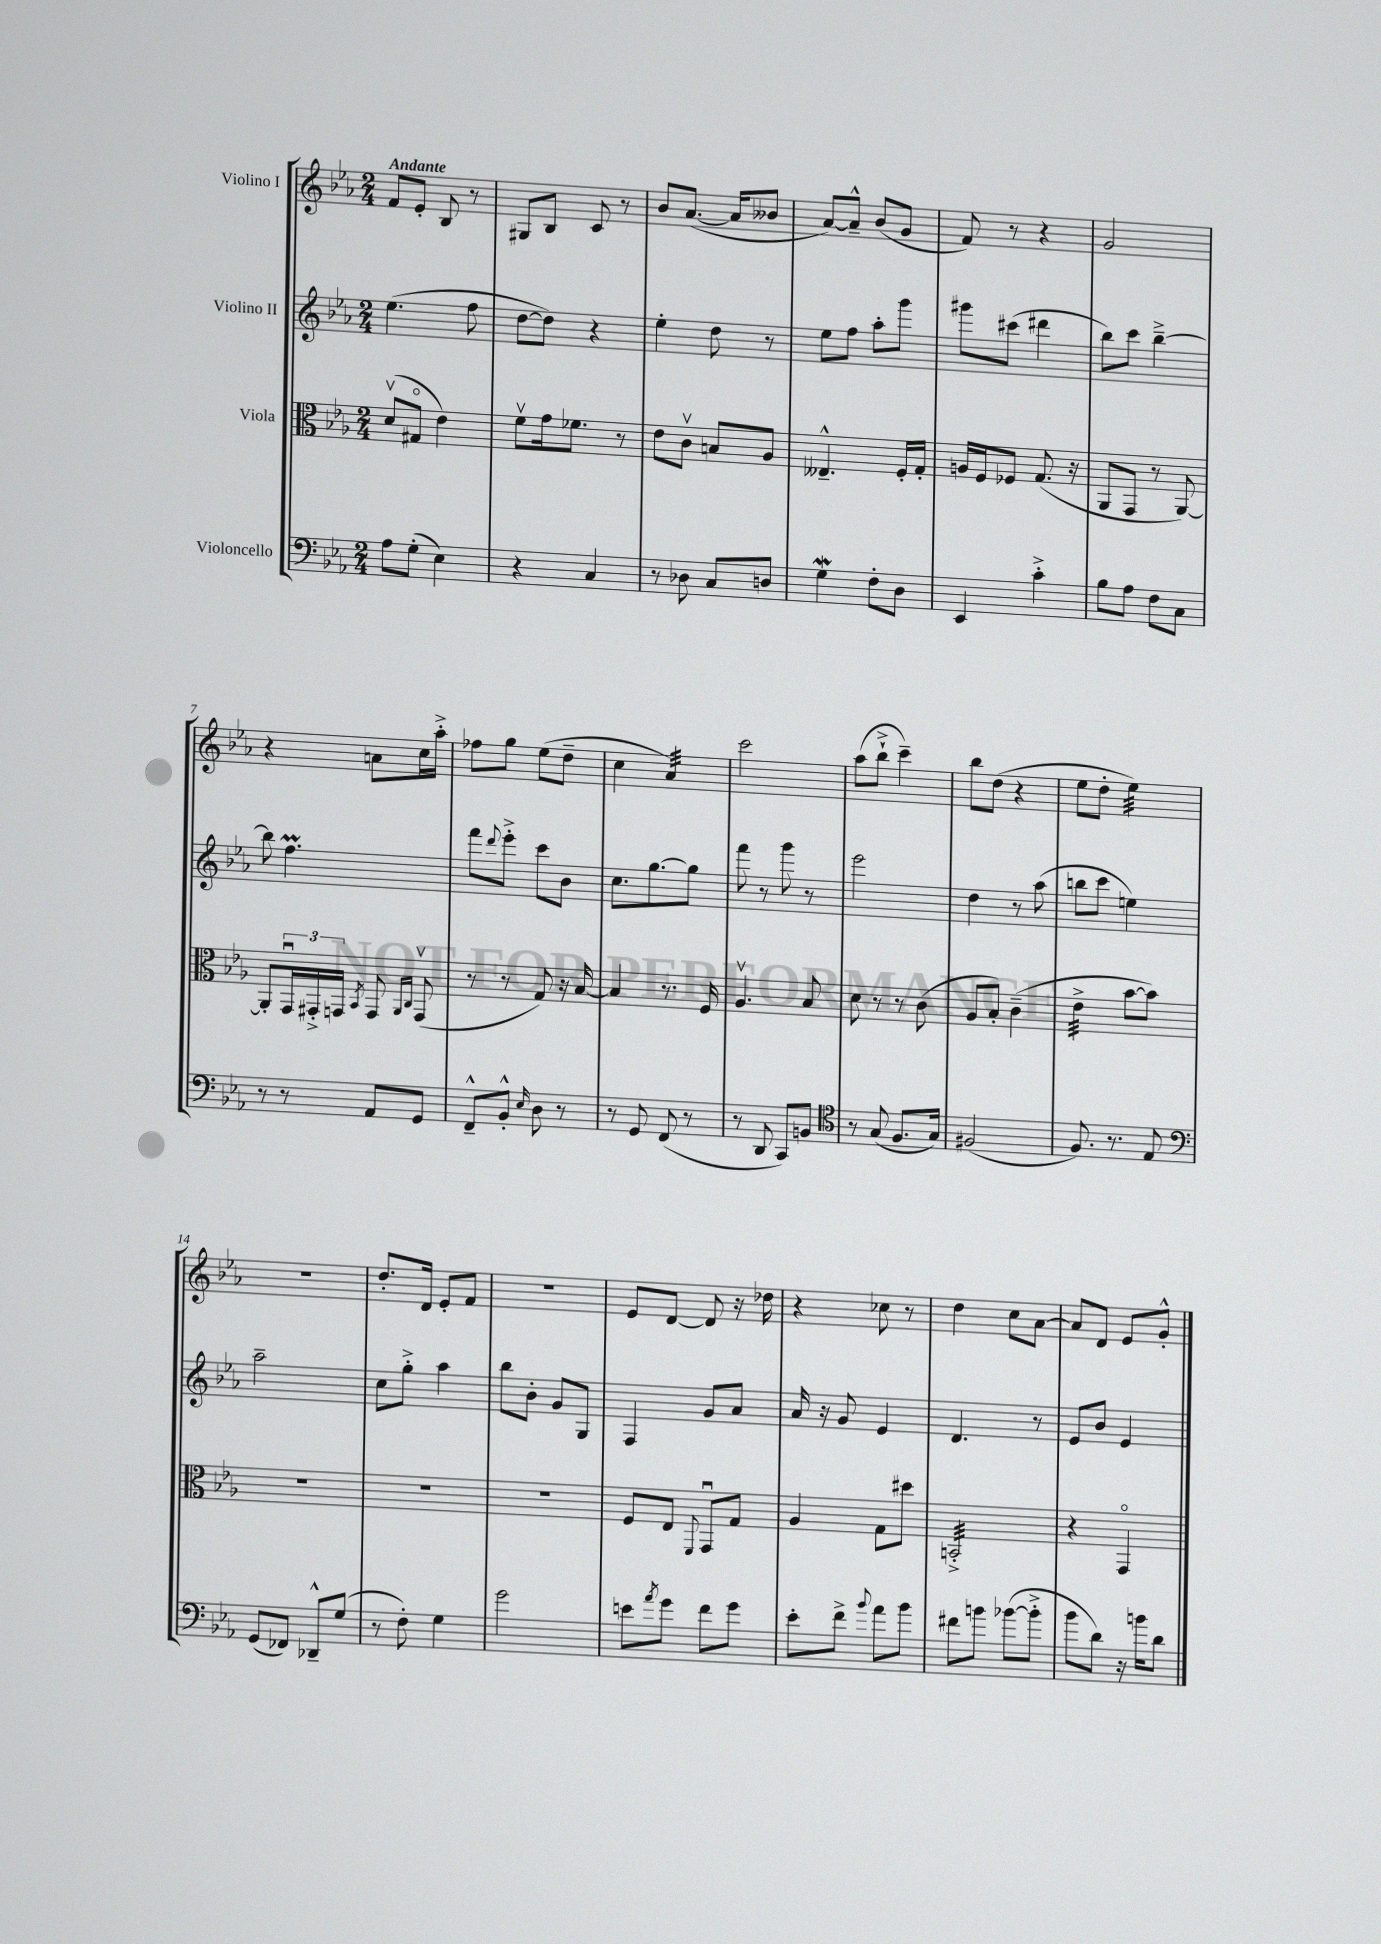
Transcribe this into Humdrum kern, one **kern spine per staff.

**kern	**kern	**kern	**kern
*staff4	*staff3	*staff2	*staff1
*clefF4	*clefC3	*clefG2	*clefG2
*k[b-e-a-]	*k[b-e-a-]	*k[b-e-a-]	*k[b-e-a-]
*M2/4	*M2/4	*M2/4	*M2/4
8A-	(8dv	(4.ee-	8f
(8G'	8G#o	.	8e-'
4E-)	4e-)	.	8B-
.	.	8ff	8r
=	=	=	=
4r	8fv	[8dd	8G#
.	16g	8dd])	8B-
.	8.f-	.	.
4C	.	4r	8c
.	8r	.	8r
=	=	=	=
8r	8e-	4ee-'	8b-
8D-	8cv	.	([8.a-
8C	8B	8dd	.
.	.	.	16a-]
8D	8A-	8r	8b--
=	=	=	=
4G	4.E--~^^	8ee-	[8a-)
.	.	8ff	8a-~^^]
8F'	.	8aa-'	(8b-
8D	16F'	8ggg	8g
.	16G'	.	.
=	=	=	=
4EE-	16A	8ggg#	8f)
.	16F	.	.
.	8F-	(8ccc#	8r
4c'^	(8.G	4ddd#	4r
.	16r	.	.
=	=	=	=
8B-	8AA-	8bb-)	2g
8A-	8GG	8ccc	.
8F	8r	[4bb-~^	.
8C	[8AA-)	.	.
=	=	=	=
8r	8AA-']	8bb-]	4r
8r	24GGu	4.ff	.
.	24GG#'^	.	.
.	24GG	.	.
.	8qBB-	.	.
8AA-	8GG	.	8a
.	16qqAA-	.	.
.	16qqC	.	.
8GG	(8GGv	.	16cc
.	.	.	16aa-'^
=	=	=	=
8FF~^^	8r	8fff	8ff-
.	.	8qqddd	.
8BB-'^^	8r	8eee-'^	8gg
16qqE-	.	.	.
8D	8G)	8ccc	(8ee-
8r	16r	8b-	8dd~
.	[16B-	.	.
=	=	=	=
8r	4B-]	8.cc	4cc
8GG	.	.	.
.	.	[8.gg	.
(8FF	8.r	.	4a-)
8r	.	8gg]	.
.	16F	.	.
=	=	=	=
8r	4.A-v	8fff	2ccc
8DD	.	8r	.
8CC)	.	8ggg	.
8BB	8B-	8r	.
=	=	=	=
*clefC4	*	*	*
8r	8d	2eee-	(8aa-
(8G	8r	.	8bb-`^
8.F	8r	.	4ccc~)
.	(8c	.	.
16G)	.	.	.
=	=	=	=
(2F#	8A-	4dd	8bb-
.	8B-')	.	(8dd
.	(4c~	8r	4r
.	.	(8aa-	.
=	=	=	=
8.F)	4e-^	8bb	8ee-
.	.	8ccc	8dd'
8.r	.	.	.
.	[8b-	4ee)	4ee-)
8E-	8b-])	.	.
=	=	=	=
*clefF4	*	*	*
(8GG	2r	2aa-~	2r
8FF-)	.	.	.
8DD-~^^	.	.	.
(8G	.	.	.
=	=	=	=
8r	2r	8cc	8.dd'
8F')	.	8gg'^	.
.	.	.	16d
4G	.	4aa-	8e-'
.	.	.	8f
=	=	=	=
2g	2r	8bb-	2r
.	.	8b-'	.
.	.	8g	.
.	.	8G	.
=	=	=	=
8e	8F	4F	8e-
8qa-	.	.	.
8g	8E-	.	[8d
.	8qqFF	.	.
8f	8GGu	8g	8d]
8g	8G	8a-	16r
.	.	.	16dd-
=	=	=	=
8e-'	4A-	16a-	4r
.	.	16r	.
8f^	.	8g	.
8qqb-	.	.	.
8a-	8G	4e-	8cc-
8b-	8dd#	.	8r
=	=	=	=
8f#	2BB'^	4.d	4dd
8b	.	.	.
([8b-	.	.	8cc
8b-'^]	.	8r	[8a-
=	=	=	=
8b-	4r	8e-	8a-]
8d)	.	8b-	8d
16r	4GGo	4e-	8e-
16b	.	.	.
8d	.	.	8g'^^
==	==	==	==
*-	*-	*-	*-
